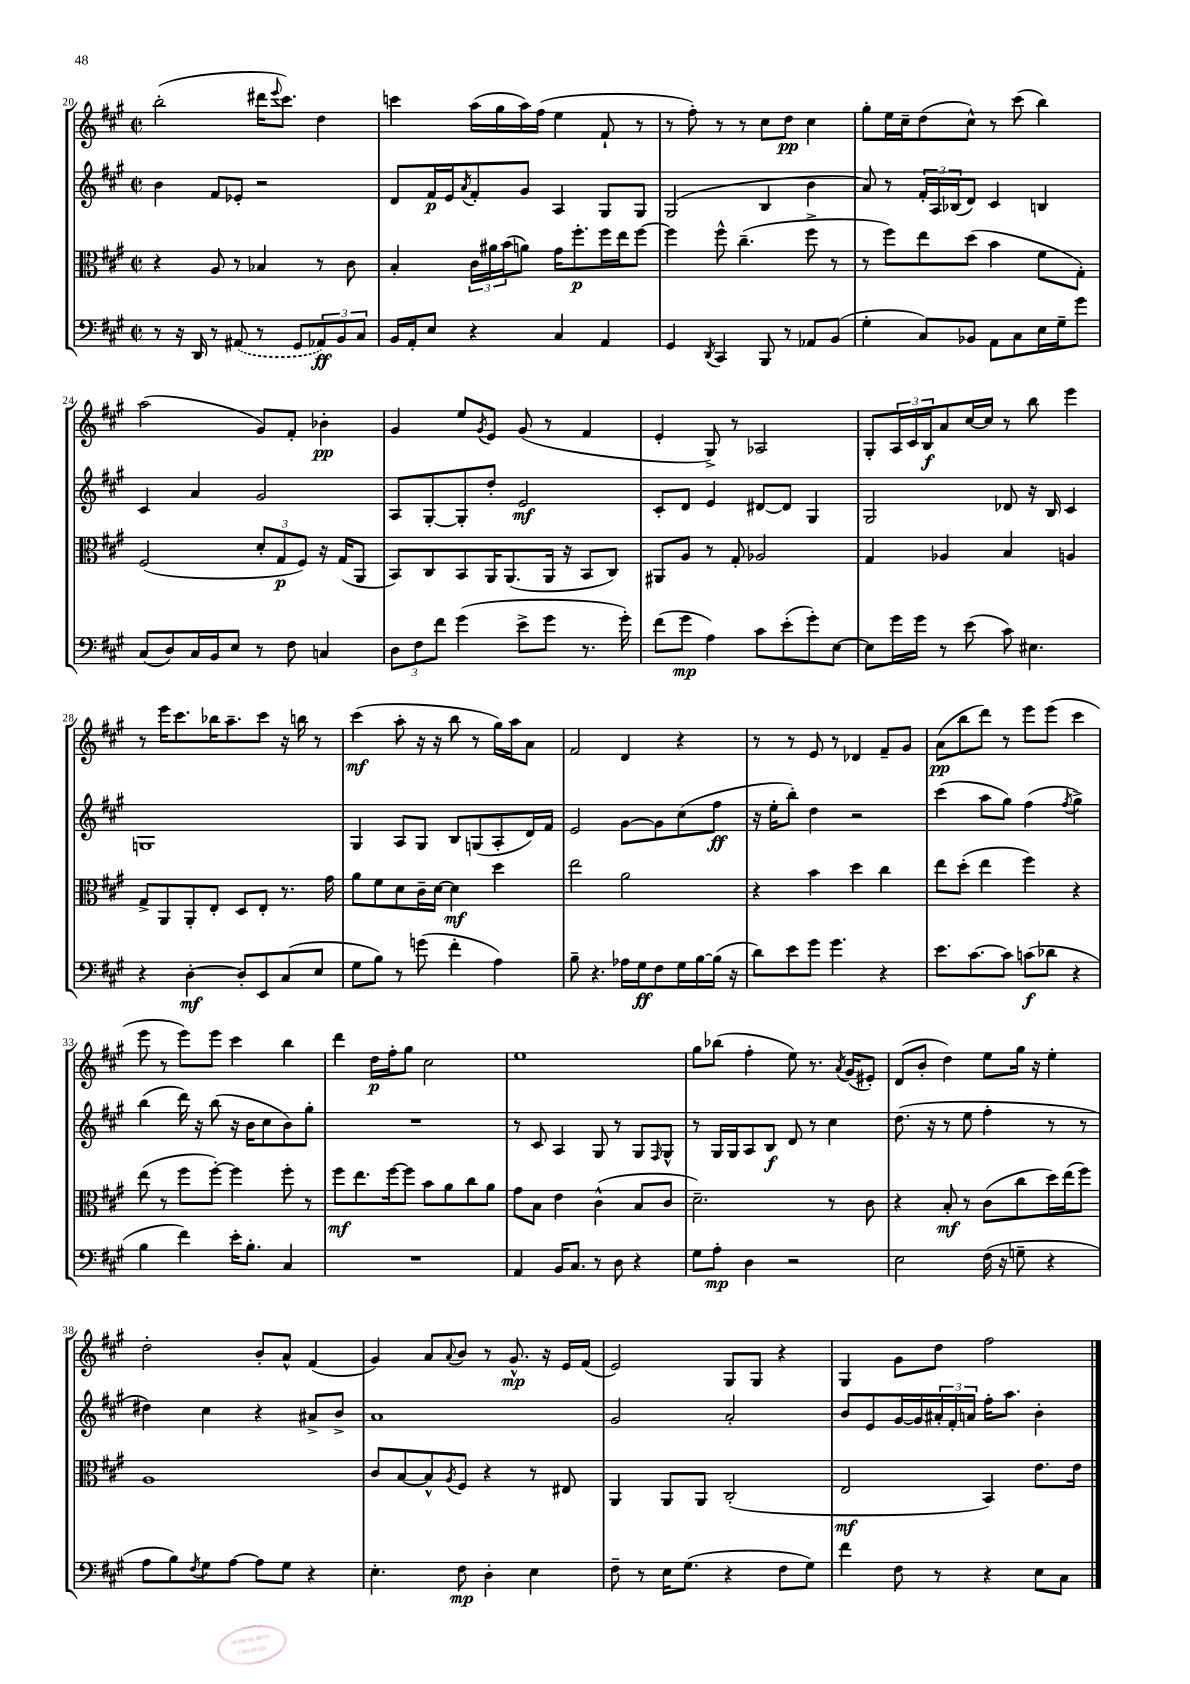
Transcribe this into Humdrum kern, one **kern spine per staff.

**kern	**dynam	**kern	**dynam	**kern	**dynam	**kern	**dynam
*part4	*part4	*part3	*part3	*part2	*part2	*part1	*part1
*staff4	*staff4	*staff3	*staff3	*staff2	*staff2	*staff1	*staff1
*clefF4	*	*clefC3	*	*clefG2	*	*clefG2	*
*k[f#c#g#]	*	*k[f#c#g#]	*	*k[f#c#g#]	*	*k[f#c#g#]	*
*M2/2	*	*M2/2	*	*M2/2	*	*M2/2	*
*met(c|)	*	*met(c|)	*	*met(c|)	*	*met(c|)	*
=20	=20	=20	=20	=20	=20	=20	=20
8r	.	4r	.	4b\	.	(2bb'\	.
16r	.	.	.	.	.	.	.
16DD/	.	.	.	.	.	.	.
8r	.	8A/	.	8f#/L	.	.	.
(8AA#X/	.	8r	.	8e-X'/J	.	.	.
8r	.	4B-X/	.	2r	.	16ddd#X\KL	.
.	.	.	.	.	.	8qqeee/	.
.	.	.	.	.	.	8.ccc#\J)	.
8GG#/L	.	.	.	.	.	.	.
12AA-X/)	ff	8r	.	.	.	4dd\	.
12BB/	.	.	.	.	.	.	.
.	.	8c#\	.	.	.	.	.
12C#/J	.	.	.	.	.	.	.
=21	=21	=21	=21	=21	=21	=21	=21
16BB/LL	.	4B'/	.	8d/L	.	4cccn\	.
16AA'/J	.	.	.	.	.	.	.
8E/J	.	.	.	16f#/L	p	.	.
.	.	.	.	16e/J	.	.	.
.	.	.	.	8qa/	.	.	.
4r	.	24c#\LL	.	8f#'/	.	(16aa\LL	.
.	.	24a#X\	.	.	.	.	.
.	.	.	.	.	.	16gg#\	.
.	.	(24b\J	.	.	.	.	.
.	.	8an\J)	.	8g#/J	.	16aa\)	.
.	.	.	.	.	.	(16ff#\JJ	.
4C#/	.	16g#\KL	.	4A/	.	4ee\	.
.	.	8.ff#'\	p	.	.	.	.
4AA/	.	16ff#\L	.	8G#/L	.	8f#`/	.
.	.	16ee\J	.	.	.	.	.
.	.	[8ff#\J	.	8G#/J	.	8r	.
=22	=22	=22	=22	=22	=22	=22	=22
4GG#/	.	4ff#\]	.	(2G#/	.	8r	.
.	.	.	.	.	.	8ff#'\)	.
8qDD/	.	.	.	.	.	.	.
4CC#/	.	8ff#^^\	.	.	.	8r	.
.	.	(4.cc#~\	.	.	.	8r	.
8BBB/	.	.	.	4B/	.	8cc#\L	.
8r	.	.	.	.	.	8dd\J	pp
8AA-X/L	.	8ff#^\	.	4b\	.	4cc#\	.
(8BB/J	.	8r	.	.	.	.	.
=23	=23	=23	=23	=23	=23	=23	=23
4G#'\	.	8r	.	8a/)	.	8gg#'\L	.
.	.	8ff#\L)	.	8r	.	16ee\L	.
.	.	.	.	.	.	16cc#~\J	.
8C#/L)	.	8ee\	.	24f#'/LL	.	(8dd\	.
.	.	.	.	24A/	.	.	.
.	.	.	.	(24B-X/J	.	.	.
8BB-X/J	.	(8dd\J	.	8d/J)	.	8cc#^^\J)	.
8AA\L	.	4b\	.	4c#/	.	8r	.
8C#\	.	.	.	.	.	(8ccc#\	.
16E\L	.	8f#\L	.	4Bn/	.	4bb\)	.
16G#~\J	.	.	.	.	.	.	.
8g#\J	.	8G#'\J)	.	.	.	.	.
!!LO:LB:g=z
=24	=24	=24	=24	=24	=24	=24	=24
(8C#/L	.	(2F#/	.	4c#/	.	(2aa\	.
8D/)	.	.	.	.	.	.	.
16C#/L	.	.	.	4a/	.	.	.
16BB/J	.	.	.	.	.	.	.
8E/J	.	.	.	.	.	.	.
8r	.	12d'/L	.	2g#/	.	8g#/L)	.
.	.	12G#/	p	.	.	.	.
8F#\	.	.	.	.	.	8f#'/J	.
.	.	12F#/J)	.	.	.	.	.
4Cn/	.	16r	.	.	.	4b-X'\	pp
.	.	(16G#/KL	.	.	.	.	.
.	.	8AA/J	.	.	.	.	.
=25	=25	=25	=25	=25	=25	=25	=25
12D\L	.	8BB/L)	.	8A/L	.	4g#/	.
12F#\	.	.	.	.	.	.	.
.	.	8C#/	.	[8G#'/	.	.	.
12f#\J	.	.	.	.	.	.	.
(4g#\	.	8BB/	.	8G#'/]	.	8ee/L	.
.	.	.	.	.	.	8qg#/	.
.	.	16AA/K	.	8dd'/J	.	8e/J	.
.	.	(8.AA/	.	.	.	.	.
8e^\L	.	.	.	2e/	mf	(8g#/	.
8g#\J	.	16AA/Jk	.	.	.	8r	.
.	.	16r	.	.	.	.	.
8.r	.	8BB/L	.	.	.	4f#/	.
.	.	8C#/J)	.	.	.	.	.
16g#'\)	.	.	.	.	.	.	.
=26	=26	=26	=26	=26	=26	=26	=26
(8f#\L	.	8AA#X/L	.	8c#'/L	.	4e'/	.
8g#\J	mp	8A/J	.	8d/J	.	.	.
4A\)	.	8r	.	4e/	.	8G#^/)	.
.	.	8G#'/	.	.	.	8r	.
8c#\L	.	2A-X/	.	[8d#X/L	.	2A-X/	.
(8e'\	.	.	.	8d#/J]	.	.	.
8g#'\)	.	.	.	4G#/	.	.	.
[8E\J	.	.	.	.	.	.	.
=27	=27	=27	=27	=27	=27	=27	=27
8E\L]	.	4G#/	.	2G#/	.	8G#'/L	.
16g#\L	.	.	.	.	.	24A/L	.
.	.	.	.	.	.	24c#/	.
16g#\JJ	.	.	.	.	.	.	.
.	.	.	.	.	.	24B/J	f
8r	.	4A-X/	.	.	.	8a/	.
(8e\	.	.	.	.	.	[16cc#/L	.
.	.	.	.	.	.	16cc#/JJ]	.
8c#\)	.	4B/	.	8d-X/	.	8r	.
4.E#X\	.	.	.	16r	.	8bb\	.
.	.	.	.	16B/	.	.	.
.	.	4An/	.	4c#/	.	4eee\	.
!!LO:LB:g=z
=28	=28	=28	=28	=28	=28	=28	=28
4r	.	8G#^/L	.	1Gn	.	8r	.
.	.	8AA/	.	.	.	16eee\KL	.
.	.	.	.	.	.	8.ccc#\	.
[4D'\	mf	8AA'/	.	.	.	.	.
.	.	8E'/J	.	.	.	16bb-X\K	.
.	.	.	.	.	.	8.aa~\	.
8D'/L]	.	8D/L	.	.	.	.	.
8EE/	.	8E'/J	.	.	.	8ccc#\J	.
(8C#/	.	8.r	.	.	.	16r	.
.	.	.	.	.	.	16bbn\	.
8E/J	.	.	.	.	.	8r	.
.	.	16g#\	.	.	.	.	.
=29	=29	=29	=29	=29	=29	=29	=29
8G#\L	.	8a\L	.	4G#/	.	(4ccc#\	mf
8B\J)	.	8f#\	.	.	.	.	.
8r	.	8d\	.	8A/L	.	8aa'\	.
(8gn\	.	16c#~\L	.	8G#/J	.	16r	.
.	.	[16d\JJ	.	.	.	16r	.
4f#'\	.	4d\]	mf	8B/L	.	8bb\	.
.	.	.	.	(8Gn/	.	8r	.
4A\)	.	4dd\	.	8A'/	.	16gg#\LL)	.
.	.	.	.	.	.	16aa\J	.
.	.	.	.	16d/L)	.	8a\J	.
.	.	.	.	16f#/JJ	.	.	.
=30	=30	=30	=30	=30	=30	=30	=30
8B~\	.	2ee\	.	2e/	.	2f#/	.
4.r	.	.	.	.	.	.	.
16A-X\LL	.	2a\	.	[8g#\L	.	4d/	.
16G#\J	ff	.	.	.	.	.	.
8F#\	.	.	.	8g#\]	.	.	.
16G#\L	.	.	.	(8cc#\	.	4r	.
[16B\	.	.	.	.	.	.	.
(16B\JJ]	.	.	.	8ff#\J	ff	.	.
16r	.	.	.	.	.	.	.
=31	=31	=31	=31	=31	=31	=31	=31
8d\L)	.	4r	.	16r	.	8r	.
.	.	.	.	16ee'\KL	.	.	.
8e\	.	.	.	8bb'\J)	.	8r	.
8g#\J	.	4b\	.	4dd\	.	8e/	.
4.g#\	.	.	.	.	.	8r	.
.	.	4dd\	.	2r	.	4d-X/	.
4r	.	4cc#\	.	.	.	8f#~/L	.
.	.	.	.	.	.	8g#/J	.
=32	=32	=32	=32	=32	=32	=32	=32
8.e\L	.	8ee\L	.	(4ccc#\	.	(8a\L	pp
.	.	(8dd'\J	.	.	.	8bb\	.
[8.c#\	.	.	.	.	.	.	.
.	.	4ee\	.	8aa\L	.	8ddd\J)	.
8c#\J]	.	.	.	8gg#\J)	.	8r	.
(8cn\L	f	4ff#\)	.	(4ff#\	.	8eee\L	.
8d-X\J	.	.	.	.	.	(8eee\J	.
.	.	.	.	8qff#/	.	.	.
4r	.	4r	.	4gg#^\)	.	4ccc#\	.
!!LO:LB:g=z
=33	=33	=33	=33	=33	=33	=33	=33
4B\	.	(8ee\	.	(4bb\	.	8eee\	.
.	.	8r	.	.	.	8r	.
4f#\)	.	8ff#\L	.	16ddd\)	.	8eee\L)	.
.	.	.	.	16r	.	.	.
.	.	[8ff#'\J)	.	(8bb\	.	8eee\J	.
16e'\KL	.	4ff#\]	.	16r	.	4ccc#\	.
8.B'\J	.	.	.	16b\KL	.	.	.
.	.	.	.	8cc#\	.	.	.
4C#/	.	8ff#'\	.	8b\)	.	4bb\	.
.	.	8r	.	8gg#'\J	.	.	.
=34	=34	=34	=34	=34	=34	=34	=34
1r	.	8ff#\L	mf	1r	.	4ddd\	.
.	.	8.ee\	.	.	.	.	.
.	.	.	.	.	.	16dd\LL	p
.	.	[16ff#\k	.	.	.	16ff#'\J	.
.	.	8ff#\J]	.	.	.	8gg#\J	.
.	.	8b\L	.	.	.	2cc#\	.
.	.	8a\	.	.	.	.	.
.	.	8cc#\	.	.	.	.	.
.	.	8a\J	.	.	.	.	.
=35	=35	=35	=35	=35	=35	=35	=35
4AA/	.	8g#\L	.	8r	.	1ee	.
.	.	8B\J	.	8c#/	.	.	.
16BB/KL	.	4e\	.	4A/	.	.	.
8.C#/J	.	.	.	.	.	.	.
8r	.	(4c#^^\	.	8G#/	.	.	.
8D\	.	.	.	8r	.	.	.
4r	.	8B/L	.	8G#/L	.	.	.
.	.	.	.	16qqF#/	.	.	.
.	.	8c#/J	.	8G#^^/J	.	.	.
=36	=36	=36	=36	=36	=36	=36	=36
8G#\L	.	2.d~\)	.	8r	.	8gg#\L	.
8A'\J	mp	.	.	16G#/LL	.	(8bb-X\J	.
.	.	.	.	16G#/J	.	.	.
4D\	.	.	.	8A/	.	4ff#'\	.
.	.	.	.	8B/J	f	.	.
2r	.	.	.	8d/	.	8ee\)	.
.	.	.	.	8r	.	8.r	.
.	.	8r	.	4cc#\	.	.	.
.	.	.	.	.	.	8qa/	.
.	.	.	.	.	.	(16g#/KL	.
.	.	8c#\	.	.	.	8e#X'/J)	.
=37	=37	=37	=37	=37	=37	=37	=37
2E\	.	4r	.	(8.dd\	.	(8d/L	.
.	.	.	.	.	.	8b'/J	.
.	.	.	.	16r	.	.	.
.	.	8B'/	mf	8r	.	4dd\)	.
.	.	8r	.	8ee\	.	.	.
(16F#\	.	(8c#\L	.	4ff#'\	.	8ee\L	.
16r	.	.	.	.	.	.	.
8Gn~\	.	8cc#\	.	.	.	16gg#\Jk	.
.	.	.	.	.	.	16r	.
4r	.	16dd\L)	.	8r	.	4ee'\	.
.	.	(16ee\J	.	.	.	.	.
.	.	8ff#\J)	.	8r	.	.	.
!!LO:LB:g=z
=38	=38	=38	=38	=38	=38	=38	=38
8A\L	.	1A	.	4dd#X\)	.	2dd'\	.
8B\)	.	.	.	.	.	.	.
8qF#/	.	.	.	.	.	.	.
8G#\	.	.	.	4cc#\	.	.	.
[8A\J	.	.	.	.	.	.	.
8A\L]	.	.	.	4r	.	8b'/L	.
8G#\J	.	.	.	.	.	8a^^/J	.
4r	.	.	.	8a#X^/L	.	(4f#/	.
.	.	.	.	8b^/J	.	.	.
=39	=39	=39	=39	=39	=39	=39	=39
4.E'\	.	8c#/L	.	1a	.	4g#/)	.
.	.	[8B/	.	.	.	.	.
.	.	8B^^/]	.	.	.	8a/L	.
.	.	8qA/	.	.	.	8qqa/	.
8F#\	mp	8F#/J	.	.	.	8b/J	.
4D'\	.	4r	.	.	.	8r	.
.	.	.	.	.	.	8.g#^^/	mp
4E\	.	8r	.	.	.	.	.
.	.	.	.	.	.	16r	.
.	.	8E#X/	.	.	.	16e/LL	.
.	.	.	.	.	.	(16f#/JJ	.
=40	=40	=40	=40	=40	=40	=40	=40
8F#~\	.	4AA/	.	2g#/	.	2e/)	.
8r	.	.	.	.	.	.	.
16E\KL	.	8AA/L	.	.	.	.	.
(8.G#\J	.	.	.	.	.	.	.
.	.	8AA/J	.	.	.	.	.
4r	.	(2C#'/	.	2a'/	.	8G#/L	.
.	.	.	.	.	.	8G#/J	.
8F#\L	.	.	.	.	.	4r	.
8G#\J)	.	.	.	.	.	.	.
=41	=41	=41	=41	=41	=41	=41	=41
4f#\	.	2E/	mf	8b/L	.	4G#/	.
.	.	.	.	8e/	.	.	.
8F#\	.	.	.	[16g#/L	.	8g#\L	.
.	.	.	.	16g#/]	.	.	.
8r	.	.	.	24a#X'/	.	8dd\J	.
.	.	.	.	24f#'/	.	.	.
.	.	.	.	24an/JJ	.	.	.
4r	.	4BB/)	.	16ff#'\KL	.	2ff#\	.
.	.	.	.	8.aa\J	.	.	.
8E\L	.	8.e\L	.	4b'\	.	.	.
8C#\J	.	.	.	.	.	.	.
.	.	16e\Jk	.	.	.	.	.
==	==	==	==	==	==	==	==
*-	*-	*-	*-	*-	*-	*-	*-
